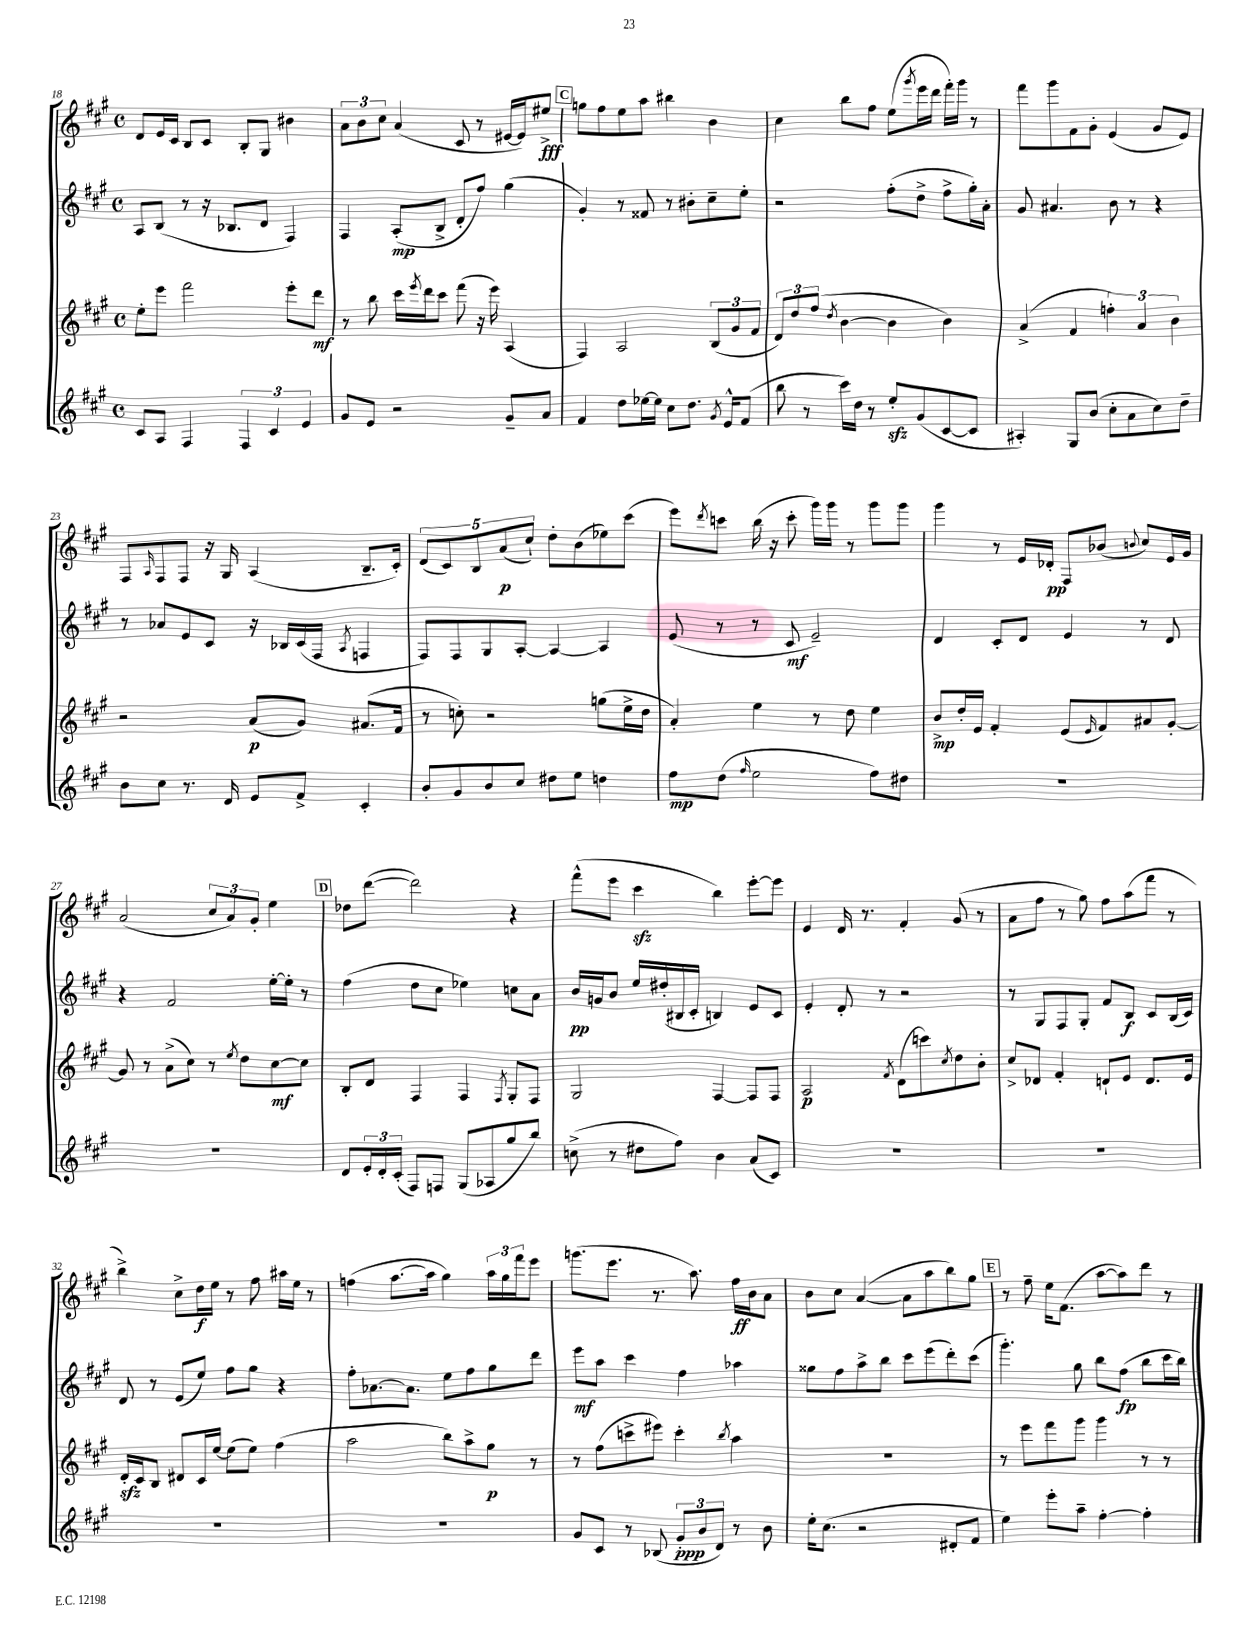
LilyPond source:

<<
\new StaffGroup <<
\new Staff = "s0" {
    \clef treble \key a \major \defaultTimeSignature \time 4/4
    d'8 e'16 cis'16 b8 cis'8 b8-. gis8 bis'4 |
    \tuplet 3/2 { a'8 b'8 cis''8 } a'4( cis'8 r8 eis'16~ eis'16) eis''8->\fff |
    \mark \markup { \box "C" } g''8 fis''8 e''8 a''8 bis''4 b'4 |
    cis''4 b''8 fis''8 e''8( \acciaccatura { gis'''8 } e'''16 d'''16 fis'''16-.) gis'''16 r8 |
    fis'''8 gis'''8 fis'8 gis'8-. e'4( gis'8 e'8) |
    fis8 \grace { a16 } fis8 fis8 r16 gis16 a4( b8.-- cis'16-.) |
    \tuplet 5/4 { d'8( cis'8) b8 a'8\p( cis''8-!) } d''8-. b'8( ees''8) cis'''8( |
    e'''8) \acciaccatura { d'''8 } c'''8 b''16( r16 c'''8-. gis'''16) gis'''16 r8 gis'''8 gis'''8 |
    gis'''4 r8 e'16 des'16-.\pp fis8 bes'8( \appoggiatura { b'8 } cis''8) e'16 gis'16 |
    a'2( \tuplet 3/2 { cis''8 a'8) gis'8-. } e''4 |
    \mark \markup { \box "D" } des''8 d'''8~( d'''2) r4 |
    fis'''8-^( e'''8 cis'''4\sfz b''4) e'''8~-. e'''8 |
    e'4 d'16 r8. fis'4-. gis'8( r8 |
    a'8 fis''8 r8 gis''8) fis''8 a''8( fis'''8 r8 |
    b''4->) cis''8-> d''16\f e''16 r8 fis''8 ais''16 e''16 r8 |
    f''4( a''8.~ a''16 gis''4) \tuplet 3/2 { a''16 gis''16 fis'''16 } e'''8 |
    g'''8.( e'''8. r8. a''8.) fis''16\ff b'16 a'8 |
    b'8 cis''8 a'4~( a'8 a''8 b''8) gis''8 |
    \mark \markup { \box "E" } r8 fis''8-- e''16 fis'8.( a''8~ a''8) d'''8 r8 \bar "|." |
}
\new Staff = "s1" {
    \clef treble \key a \major \defaultTimeSignature \time 4/4
    a8 b8( r8 r16 bes8. d'8 fis4) |
    fis4 a8-.\mp( b8-> d'8-. fis''8) gis''4( |
    \mark \markup { \box "C" } gis'4-.) r8 fisis'8 r8 bis'8-. cis''8-- e''8-. |
    r2 fis''8-.( d''8-> fis''8-> gis''16-.) a'16-. |
    gis'8 ais'4. b'8 r8 r4 |
    r8 aes'8 e'8 cis'8 r16 bes16 cis'16( fis16 \acciaccatura { a8 } f4 |
    fis8) fis8 gis8 a8~-. a4~ a4 |
    e'8( r8 r8 cis'8\mf e'2--) |
    d'4 cis'8-. d'8 e'4 r8 d'8 |
    r4 fis'2 e''16~-. e''16-. r8 |
    \mark \markup { \box "D" } fis''4( d''8 cis''8 ees''4) c''8 a'8 |
    b'16\pp g'16 b'8 e''16 dis''16-.( bis16 cis'16-. b4) e'8 cis'8 |
    e'4-. d'8-. r8 r2 |
    r8 gis8 fis8 gis8-. fis'8 b8\f cis'8 b16( cis'16) |
    d'8 r8 e'8( e''8) fis''8 gis''8 r4 |
    fis''8-. aes'8.~ aes'8. e''8 fis''8 gis''8 d'''8 |
    e'''8\mf a''8 cis'''4 fis''4 aes''4 |
    gisis''8 fis''8 a''8-> b''8 cis'''8 e'''8( d'''8-.) cis'''8( |
    \mark \markup { \box "E" } gis'''4.-.) gis''8 b''8 fis''8\fp( b''8 cis'''16 b''16) \bar "|." |
}
\new Staff = "s2" {
    \clef treble \key a \major \defaultTimeSignature \time 4/4
    e''8-. e'''8 fis'''2 e'''8-. d'''8\mf |
    r8 b''8 cis'''16 \acciaccatura { e'''8 } d'''16 cis'''8 fis'''8( r16 e'''16) a4( |
    \mark \markup { \box "C" } fis4) a2 \tuplet 3/2 { b8( gis'8 fis'8 } |
    \tuplet 3/2 { d'8) d''8 fis''8( } \acciaccatura { d''8 } b'4~ b'4 b'4) |
    a'4->( fis'4 \tuplet 3/2 { f''4-.) a'4 b'4 } |
    r2 a'8\p( gis'8) ais'8.( fis'16 |
    r8 c''8-.) r2 g''8( e''16-> d''16 |
    a'4-.) e''4 r8 d''8 e''4 |
    b'8->\mp d''16-. e'16 fis'4-. e'8( \grace { e'16 } fis'8) ais'8 gis'8~-. |
    gis'8 r8 a'8->( cis''8) r8 \acciaccatura { e''8 } d''8 cis''8~\mf cis''8 |
    \mark \markup { \box "D" } b8-. d'8 fis4 fis4 \acciaccatura { fis8 } gis8-. fis8 |
    gis2 fis4~ fis8 fis8 |
    a2\p \acciaccatura { fis'8 } d'8( c'''8) \acciaccatura { cis''8 } d''8 b'8-. |
    cis''8-> des'8 fis'4-. d'8-! e'8 d'8. e'16 |
    d'16-.\sfz cis'16 b8 dis'8 cis'16 e''16~ e''8( e''8) fis''4( |
    a''2 b''8) a''8-> gis''8\p r8 |
    r8 fis''8( c'''8-> eis'''8) c'''4-. \acciaccatura { b''8 } a''4 |
    R1 |
    \mark \markup { \box "E" } r8 e'''8 fis'''8 gis'''8 gis'''4 r8 r8 \bar "|." |
}
\new Staff = "s3" {
    \clef treble \key a \major \defaultTimeSignature \time 4/4
    cis'8 a8 fis4 \tuplet 3/2 { fis4 cis'4 e'4 } |
    gis'8 e'8 r2 gis'8-- a'8 |
    \mark \markup { \box "C" } fis'4 d''8 ees''16~ ees''16 cis''8 d''8. \acciaccatura { gis'8 } e'16-^ fis'8( |
    b''8 r8 cis'''16) d''16 r8 e''8-.\sfz gis'8( cis'8~ cis'8 |
    ais4-.) gis8 b'8( cis''8-. a'8 cis''8) d''8-- |
    b'8 cis''8 r8. d'16 e'8 fis'8-> cis'4-. |
    b'8-. gis'8 b'8 cis''8 dis''8 e''8 d''4 |
    fis''8\mp d''8( \grace { fis''16 } e''2 fis''8) dis''8 |
    R1 |
    R1 |
    \mark \markup { \box "D" } d'8 \tuplet 3/2 { e'16-. d'16-. cis'16-.( } fis8) f8 gis8( aes8 gis''8 b''8) |
    c''8->( r8 dis''8 fis''8) b'4 a'8( cis'8) |
    R1 |
    R1 |
    R1 |
    R1 |
    gis'8 cis'8 r8 bes8( \tuplet 3/2 { gis'8-.\ppp b'8 d'8) } r8 b'8 |
    e''16-. cis''8.( r2 dis'8-. fis'8 |
    \mark \markup { \box "E" } e''4) e'''8-. a''8-- fis''4~-. fis''4-. \bar "|." |
}
>>
>>
\layout { \context { \Score currentBarNumber = #18 } }
